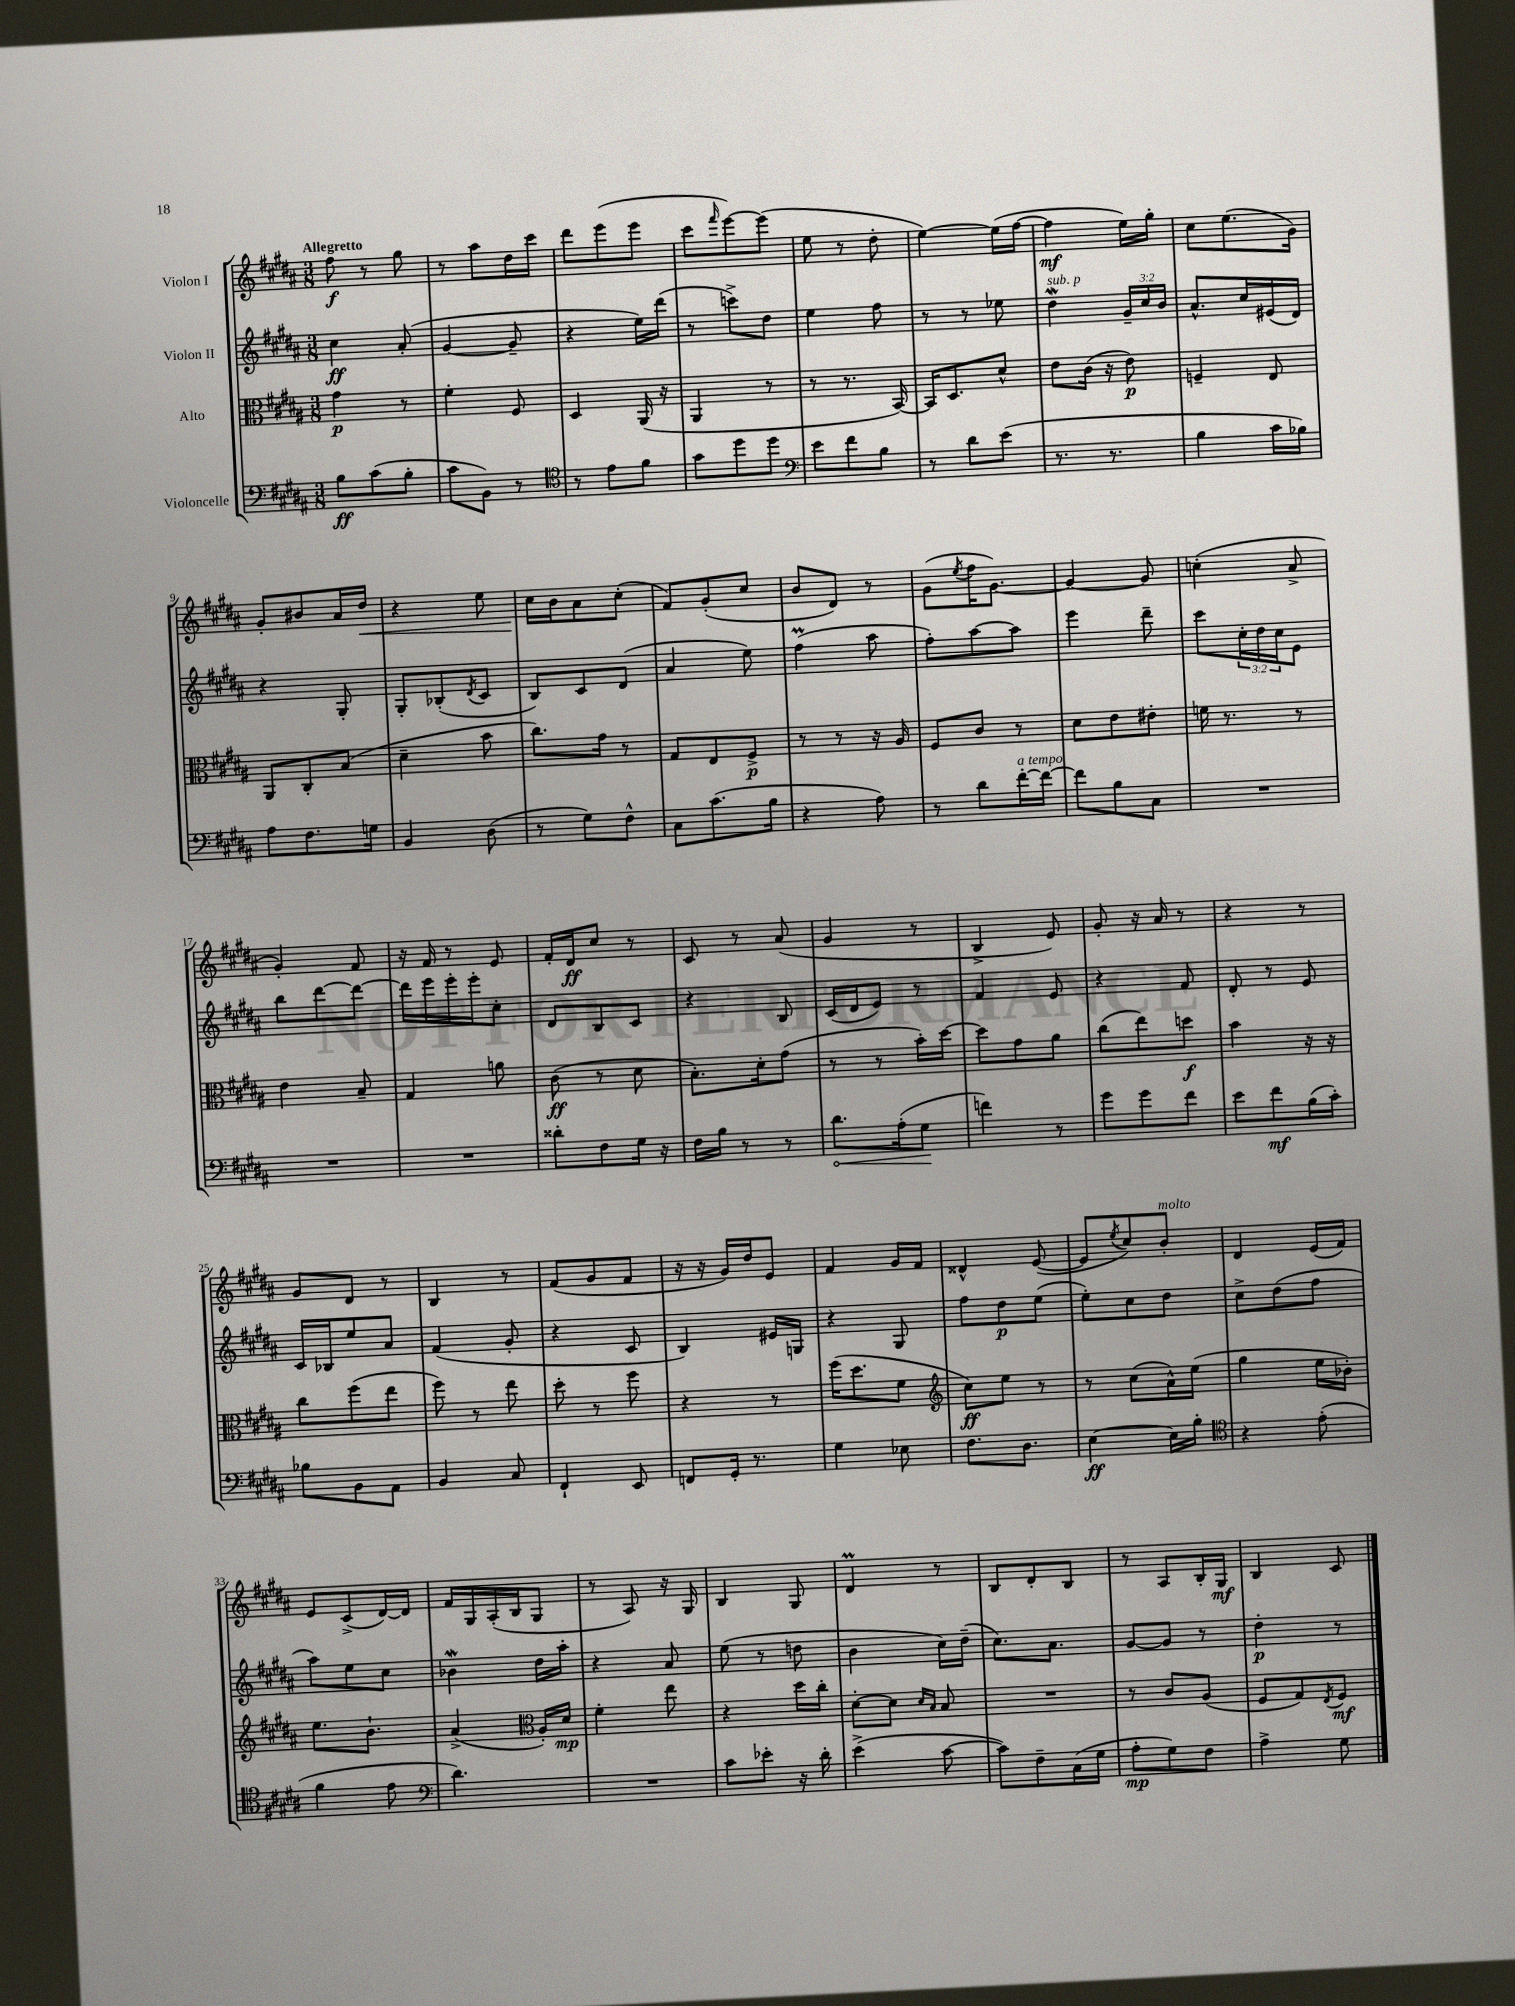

**kern	**kern	**kern	**kern
*staff4	*staff3	*staff2	*staff1
*clefF4	*clefC3	*clefG2	*clefG2
*k[f#c#g#d#a#]	*k[f#c#g#d#a#]	*k[f#c#g#d#a#]	*k[f#c#g#d#a#]
*M3/8	*M3/8	*M3/8	*M3/8
8B	4g#	4cc#	8ff#
(8c#	.	.	8r
8B'	8r	(8a#'	8gg#
=	=	=	=
8c#	4f#'	[4g#	8r
8BB)	.	.	8aa#
8r	8F#	8g#~]	16dd#
.	.	.	16ccc#
=	=	=	=
*clefC4	*	*	*
8r	4D#	4r	8ddd#
8e	.	.	(8eee
8f#	(16AA#	16ee)	8eee
.	16r	(16ddd#	.
=	=	=	=
8g#	4AA#	8r	8ccc#
.	.	.	16qqfff#
8dd#	.	8ccc^)	[8eee)
8dd#	8r	8dd#	(8eee]
=	=	=	=
*clefF4	*	*	*
8e	8r	4ee	8ee
8f#	8.r	.	8r
8B	.	8ff#	8dd#'
.	[16BB)	.	.
=	=	=	=
8r	16BB]	8r	[4ee)
.	8.D#	.	.
8d#	.	8r	.
(8e	8d#^^	8ee-	(16ee]
.	.	.	[16ff#
=	=	=	=
8.r	8e	4dd#	4ff#]
.	(16c#	.	.
8.r	16r	.	.
.	8e)	24g#~	16ee)
.	.	24cc#	.
.	.	.	16gg#'
.	.	24b	.
=	=	=	=
4B	4F~	8.a#^^	8cc#
.	.	.	(8.ee
.	.	16cc#	.
16c#	8E	(16e#	.
16B-)	.	16d#)	16g#)
=	=	=	=
8A#	8AA#	4r	8g#'
8.F#	8C#'	.	8b#
.	(8B	8G#'	16a#
16G	.	.	16dd#
=	=	=	=
4BB	4d#~	8G#'	4r
.	.	(8B-'	.
.	.	8qd#	.
(8D#	8b	8c#	8ee
=	=	=	=
8r	8.cc#)	8B)	16cc#
.	.	.	16b
8G#)	.	8c#	8a#
.	16g#	.	.
8F#^^	8r	(8d#	(8cc#'
=	=	=	=
8C#	8G#	4a#	8f#)
(8.c#	8E	.	(8g#'
.	8F#^	8ee)	8cc#
16B	.	.	.
=	=	=	=
4r	8r	(4ff#	8b
.	8r	.	8d#)
8A#)	16r	8aa#	8r
.	16A#	.	.
=	=	=	=
8r	8F#	8ff#')	(8g#
.	.	.	8qee
8d#	8c#	[8aa#	16ff#
.	.	.	[8.g#)
[16f#'	8r	8aa#]	.
16f#_	.	.	.
=	=	=	=
8f#]	8d#	4eee	4g#_
8B	8e	.	.
8C#	8e#'	8ddd#~	8g#]
=	=	=	=
4.r	16f	8ccc#	(4cc'
.	8.r	.	.
.	.	24cc#'	.
.	.	24dd#	.
.	.	24cc#	.
.	8r	8e	8a#^
=	=	=	=
4.r	4e	8bb	4g#')
.	.	[8ddd#	.
.	8B~	8ddd#_	8f#
=	=	=	=
4.r	4G#	16ddd#]	16r
.	.	16eee	16f#
.	.	16eee'	8r
.	.	16eee'	.
.	8a	8cc#'	8e
=	=	=	=
8d##'	(8c#	8d#	16f#'
.	.	.	16d#
8F#	8r	8B	8cc#
16G#	8d#	8c#	8r
16r	.	.	.
=	=	=	=
16F#	8.B')	4r	8c#
16B	.	.	.
8r	.	.	8r
.	16d#'	.	.
8r	(8g#	8B	(8a#
=	=	=	=
8.d#	8r	(16c#	4g#
.	.	16d#	.
.	8r	8e)	.
(16A#'	.	.	.
8G#	16b')	8r	8r
.	[16dd#	.	.
=	=	=	=
4f)	8dd#]	4f#	4B^
.	8g#	.	.
8r	8a#	8e	8e)
=	=	=	=
8g#	(8cc#	4r	8g#'
8g#	8ee)	.	16r
.	.	.	16a#
8f#	8dd	8f#	8r
=	=	=	=
8e	4b	8d#'	4r
8f#	.	8r	.
(16B	16r	8e	8r
16c#')	16r	.	.
=	=	=	=
8B-	8cc#	16c#	8g#
.	.	16B-	.
8BB	(8ff#	8ee	8d#
8AA#	8ee	8a#	8r
=	=	=	=
4BB	8ff#)	(4f#	4B
.	8r	.	.
8C#	8ee	8g#'	8r
=	=	=	=
4FF#`	8dd#'	4r	(8f#
.	8r	.	8g#
8EE	8ff#	8c#	8f#
=	=	=	=
8FF	4r	4B)	16r
.	.	.	16r
16GG#'	.	.	16g#)
8.r	.	.	16dd#
.	8r	16e#	8e
.	.	16G	.
=	=	=	=
4G#	(16ff#	4r	4f#
.	8.dd#	.	.
8E-	8f#	8G#	16g#
.	.	.	16f#
=	=	=	=
*	*clefG2	*	*
8.F#	8cc#)	8ff#	4d##^^
.	8ee	8dd#	.
8.D#	.	.	.
.	8r	(8ee	([8e
=	=	=	=
[4E	8r	8ee')	8e]
.	.	.	8qee
.	(8cc#	8cc#	8cc#)
16E]	16a#^^)	8dd#	8b'
16B'	(16ee	.	.
=	=	=	=
*clefC4	*	*	*
4r	4gg#	8cc#^	4d#
.	.	(8dd#	.
(8e'	16ee	8ff#	(16e
.	16b-')	.	16f#)
=	=	=	=
4f#	8.ee	8aa#)	8e
.	.	8ee	(8c#^
.	8.b`	.	.
8e	.	8cc#	[16d#)
.	.	.	16d#]
=	=	=	=
*clefF4	*	*	*
4.d#)	(4a#^	4b-	16f#
.	.	.	16G#
.	.	.	(16A#'
.	.	.	16B
*	*clefC3	*	*
.	16A#')	16dd#	8G#
.	16d#	16aa#'	.
=	=	=	=
4.r	4f#'	4r	8r
.	.	.	8A#)
.	8ee	8a#	16r
.	.	.	16G#
=	=	=	=
8c#	4r	(8ee	4B
8e-'	.	8r	.
16r	16dd#	8dd	8G#
16d#'	16cc#'	.	.
=	=	=	=
(4e^	[8d#'	4b	4d#
.	8d#]	.	.
.	16qqd#	.	.
.	16qqB	.	.
[8c#	8B	16cc#)	8r
.	.	(16dd#~	.
=	=	=	=
8c#])	4.r	8.cc#)	8B
8F#~	.	.	8d#'
.	.	8.a#	.
(16C#	.	.	8B
16G#	.	.	.
=	=	=	=
8A#'	8r	[8g#	8r
8G#)	8c#	8g#]	8A#
8F#	(8A#	8r	16B'
.	.	.	16G#
=	=	=	=
4A#^	8F#	4dd#'	4B
.	8G#)	.	.
.	8qE	.	.
8G#	8F#	8r	8c#
==	==	==	==
*-	*-	*-	*-
